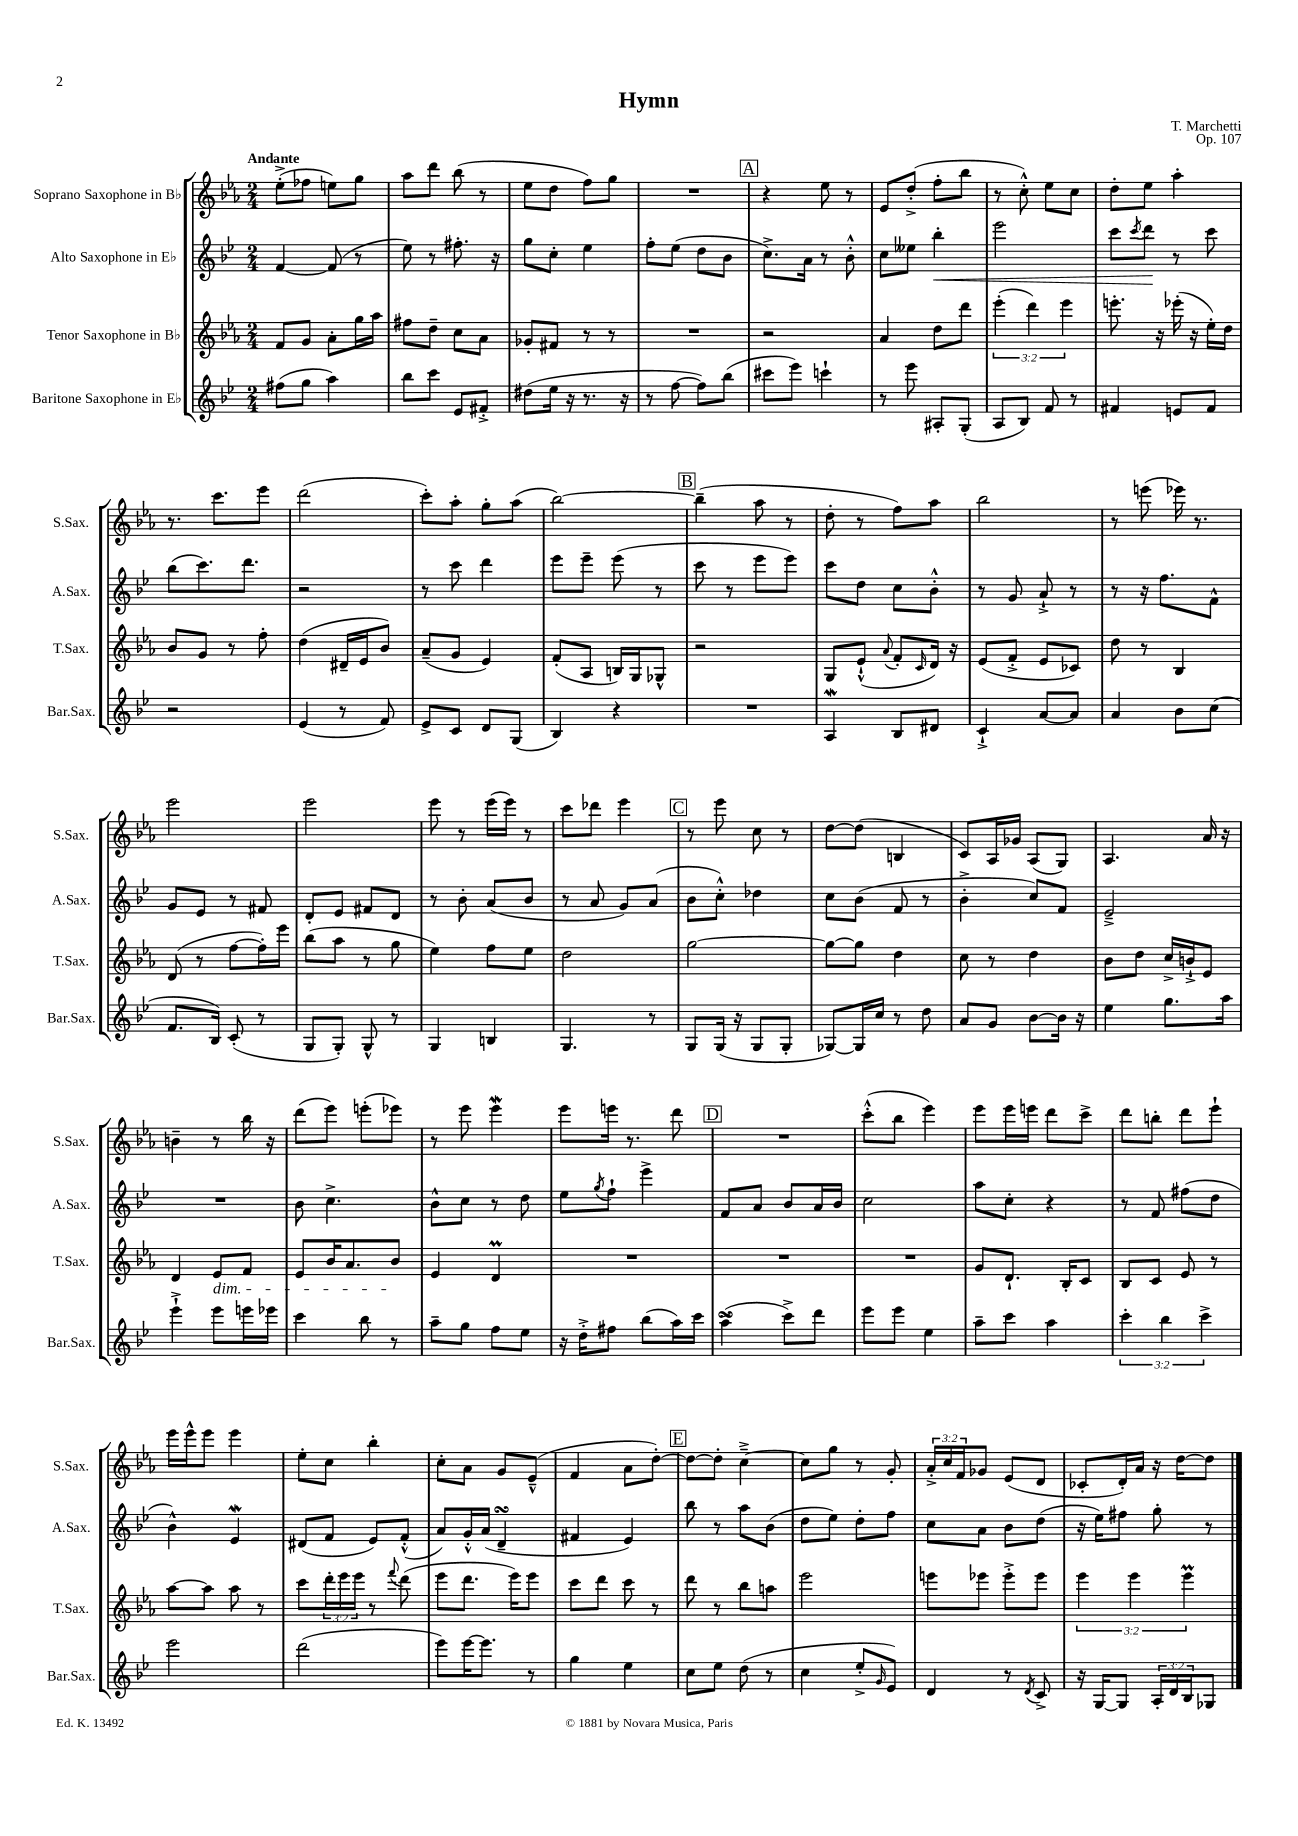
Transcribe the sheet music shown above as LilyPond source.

\header { title = "Hymn" composer = "T. Marchetti" opus = "Op. 107" }
<<
\new StaffGroup <<
\new Staff = "s0" \with { instrumentName = "Soprano Saxophone in Bb" shortInstrumentName = "S.Sax." } {
    \clef treble \key ees \major \numericTimeSignature \time 2/4 \override Staff.TupletNumber.text = #tuplet-number::calc-fraction-text \tempo "Andante"
    ees''8-.->( fes''8 e''8) g''8 |
    aes''8 d'''8 bes''8( r8 |
    ees''8 d''8 f''8) g''8 |
    R2 |
    \mark \markup { \box "A" } r4 ees''8 r8 |
    ees'8 d''8-.->( f''8-. bes''8 |
    r8 c''8-.-^) ees''8 c''8 |
    d''8-. ees''8 aes''4-. |
    r8. c'''8. ees'''8 |
    d'''2( |
    c'''8-.) aes''8-. g''8-. aes''8( |
    bes''2~) |
    \mark \markup { \box "B" } bes''4--( aes''8 r8 |
    d''8-. r8 f''8) aes''8 |
    bes''2 |
    r8 e'''8( ees'''16) r8. |
    ees'''2 |
    ees'''2 |
    ees'''8 r8 ees'''16( ees'''16) r8 |
    c'''8 des'''8 ees'''4 |
    \mark \markup { \box "C" } r8 ees'''8 c''8 r8 |
    d''8~ d''8( b4 |
    c'8) aes16 ges'16 aes8( g8) |
    aes4. aes'16 r16 |
    b'4-- r8 bes''16 r16 |
    d'''8( ees'''8) e'''8-.( ees'''8) |
    r8 ees'''8 ees'''4\mordent |
    ees'''8 e'''16 r8. d'''8 |
    \mark \markup { \box "D" } R2 |
    c'''8-.-^( bes''8 ees'''4) |
    ees'''8 ees'''16 e'''16 d'''8 c'''8-> |
    d'''8 b''8-. d'''8 ees'''8-! |
    ees'''16 ees'''16-^ ees'''8 ees'''4 |
    ees''8-. c''8 bes''4-. |
    c''8-. aes'8 g'8 ees'8---^( |
    f'4 aes'8 d''8~-.) |
    \mark \markup { \box "E" } d''8~ d''8-. c''4~---> |
    c''8 g''8 r8 g'8-. |
    \tuplet 3/2 { aes'16-.-> c''16 f'16 } ges'8 ees'8( d'8 |
    ces'8-. d'16-.) aes'16 r16 d''16~ d''8 \bar "|." |
}
\new Staff = "s1" \with { instrumentName = "Alto Saxophone in Eb" shortInstrumentName = "A.Sax." } {
    \clef treble \key bes \major \numericTimeSignature \time 2/4
    f'4~ f'8( r8 |
    ees''8) r8 fis''8.-. r16 |
    g''8 c''8-. ees''4 |
    f''8-. ees''8( d''8 bes'8 |
    \mark \markup { \box "A" } c''8.->) a'16 r8 bes'8-.-^ |
    c''8 eeses''8 bes''4-.\< |
    ees'''2 |
    c'''8 \acciaccatura { c'''8 } d'''8\! r8 c'''8 |
    bes''8( c'''8.) d'''8. |
    r2 |
    r8 c'''8 d'''4 |
    ees'''8 ees'''8-- ees'''8( r8 |
    \mark \markup { \box "B" } c'''8 r8 ees'''8 ees'''8) |
    c'''8 d''8 c''8 bes'8-.-^ |
    r8 g'8 a'8-!-> r8 |
    r8 r16 f''8. f'8-^ |
    g'8 ees'8 r8 fis'8 |
    d'8-. ees'8 fis'8 d'8 |
    r8 bes'8-. a'8( bes'8 |
    r8 a'8 g'8) a'8( |
    \mark \markup { \box "C" } bes'8 c''8-.-^) des''4 |
    c''8 bes'8( f'8 r8 |
    bes'4-.-> c''8) f'8 |
    ees'2---> |
    R2 |
    bes'8 c''4.-> |
    bes'8-^ c''8 r8 d''8 |
    ees''8 \acciaccatura { g''8 } f''8-! ees'''4-> |
    \mark \markup { \box "D" } f'8 a'8 bes'8 a'16 bes'16 |
    c''2 |
    a''8 c''8-. r4 |
    r8 f'8 fis''8( d''8 |
    bes'4-^) ees'4\mordent |
    dis'8( f'8 ees'8) f'8-.-^( |
    a'8) g'16-.-^ a'16( d'4--\turn |
    fis'4 ees'4) |
    \mark \markup { \box "E" } bes''8 r8 a''8 bes'8( |
    d''8 ees''8) d''8-. f''8 |
    c''8 a'8 bes'8 d''8( |
    r16 ees''16) fis''8 g''8-. r8 \bar "|." |
}
\new Staff = "s2" \with { instrumentName = "Tenor Saxophone in Bb" shortInstrumentName = "T.Sax." } {
    \clef treble \key ees \major \numericTimeSignature \time 2/4 \override Staff.TupletNumber.text = #tuplet-number::calc-fraction-text
    f'8 g'8 aes'8-. g''16 aes''16 |
    fis''8 d''8-- c''8 aes'8 |
    ges'8-. fis'8 r8 r8 |
    R2 |
    \mark \markup { \box "A" } r2 |
    aes'4 d''8 d'''8 |
    \tuplet 3/2 { ees'''4-.( d'''4) ees'''4 } |
    e'''8.-. r16 ees'''16-.( r16 ees''16-.) d''16 |
    bes'8 g'8 r8 f''8-. |
    d''4( dis'16-- ees'16 bes'8) |
    aes'8--( g'8 ees'4) |
    f'8-.( aes8 b16) g16 ges8-^ |
    \mark \markup { \box "B" } r2 |
    g8 ees'8-!-^( \appoggiatura { aes'8 } f'8-. \grace { c'16 } d'16) r16 |
    ees'8( f'8-.-> ees'8 ces'8) |
    d''8 r8 bes4 |
    d'8( r8 f''8~ f''16-.) ees'''16 |
    bes''8( aes''8 r8 g''8 |
    ees''4) f''8 ees''8 |
    d''2 |
    \mark \markup { \box "C" } g''2~ |
    g''8~ g''8 d''4 |
    c''8 r8 d''4 |
    bes'8 d''8 c''16-> b'16-!-> ees'8 |
    d'4 ees'8\dim f'8 |
    ees'8 bes'16 aes'8. bes'8\! |
    ees'4 d'4\prall |
    R2 |
    \mark \markup { \box "D" } R2 |
    R2 |
    g'8 d'8.-! bes16-. c'8 |
    bes8 c'8 ees'8 r8 |
    aes''8~ aes''8 aes''8 r8 |
    c'''8 \tuplet 3/2 { d'''16-. ees'''16 ees'''16 } r8 \appoggiatura { f'''8 } d'''8( |
    ees'''8 d'''8. ees'''16) ees'''8 |
    c'''8 d'''8 c'''8 r8 |
    \mark \markup { \box "E" } d'''8 r8 bes''8 a''8 |
    ees'''2 |
    e'''8 ees'''8 ees'''8-.-> ees'''8 |
    \tuplet 3/2 { ees'''4 ees'''4 ees'''4\prall } \bar "|." |
}
\new Staff = "s3" \with { instrumentName = "Baritone Saxophone in Eb" shortInstrumentName = "Bar.Sax." } {
    \clef treble \key bes \major \numericTimeSignature \time 2/4 \override Staff.TupletNumber.text = #tuplet-number::calc-fraction-text
    fis''8( g''8 a''4) |
    bes''8 c'''8 ees'8 fis'8-.-> |
    dis''8( ees''16 r16 r8. r16 |
    r8 f''8~ f''8) bes''8( |
    \mark \markup { \box "A" } cis'''8 ees'''8) c'''4-! |
    r8 ees'''8 ais8-. g8-.( |
    a8 bes8) f'8 r8 |
    fis'4 e'8 fis'8 |
    r2 |
    ees'4( r8 f'8) |
    ees'8-> c'8 d'8 g8( |
    bes4) r4 |
    \mark \markup { \box "B" } R2 |
    a4\mordent bes8 dis'8 |
    c'4-!-> a'8~ a'8 |
    a'4 bes'8 c''8( |
    f'8. bes16) c'8-.( r8 |
    g8 g8-.) g8-^ r8 |
    g4 b4 |
    g4. r8 |
    \mark \markup { \box "C" } g8 g16( r16 g8 g8-. |
    ges8~) ges16 c''16 r8 d''8 |
    a'8 g'8 bes'8~ bes'16 r16 |
    ees''4 g''8. a''16 |
    ees'''4-!-> ees'''8 e'''16 ees'''16 |
    c'''4 bes''8 r8 |
    a''8-- g''8 f''8 ees''8 |
    r16 d''16-.-> fis''8 bes''8( a''16) c'''16 |
    \mark \markup { \box "D" } a''4->\turn( c'''8->) d'''8 |
    ees'''8 ees'''8 ees''4 |
    a''8-- c'''8 a''4 |
    \tuplet 3/2 { c'''4-. bes''4 c'''4-> } |
    ees'''2 |
    d'''2( |
    ees'''8) ees'''16~ ees'''8. r8 |
    g''4 ees''4 |
    \mark \markup { \box "E" } c''8 ees''8 d''8( r8 |
    c''4 ees''8-.-> \grace { g'16 } ees'8) |
    d'4 r8 \acciaccatura { d'8 } c'8-> |
    r16 g16~ g8 \tuplet 3/2 { a16-. d'16 bes16 } ges8 \bar "|." |
}
>>
>>
\layout { \context { \Score \remove "Bar_number_engraver" } }
